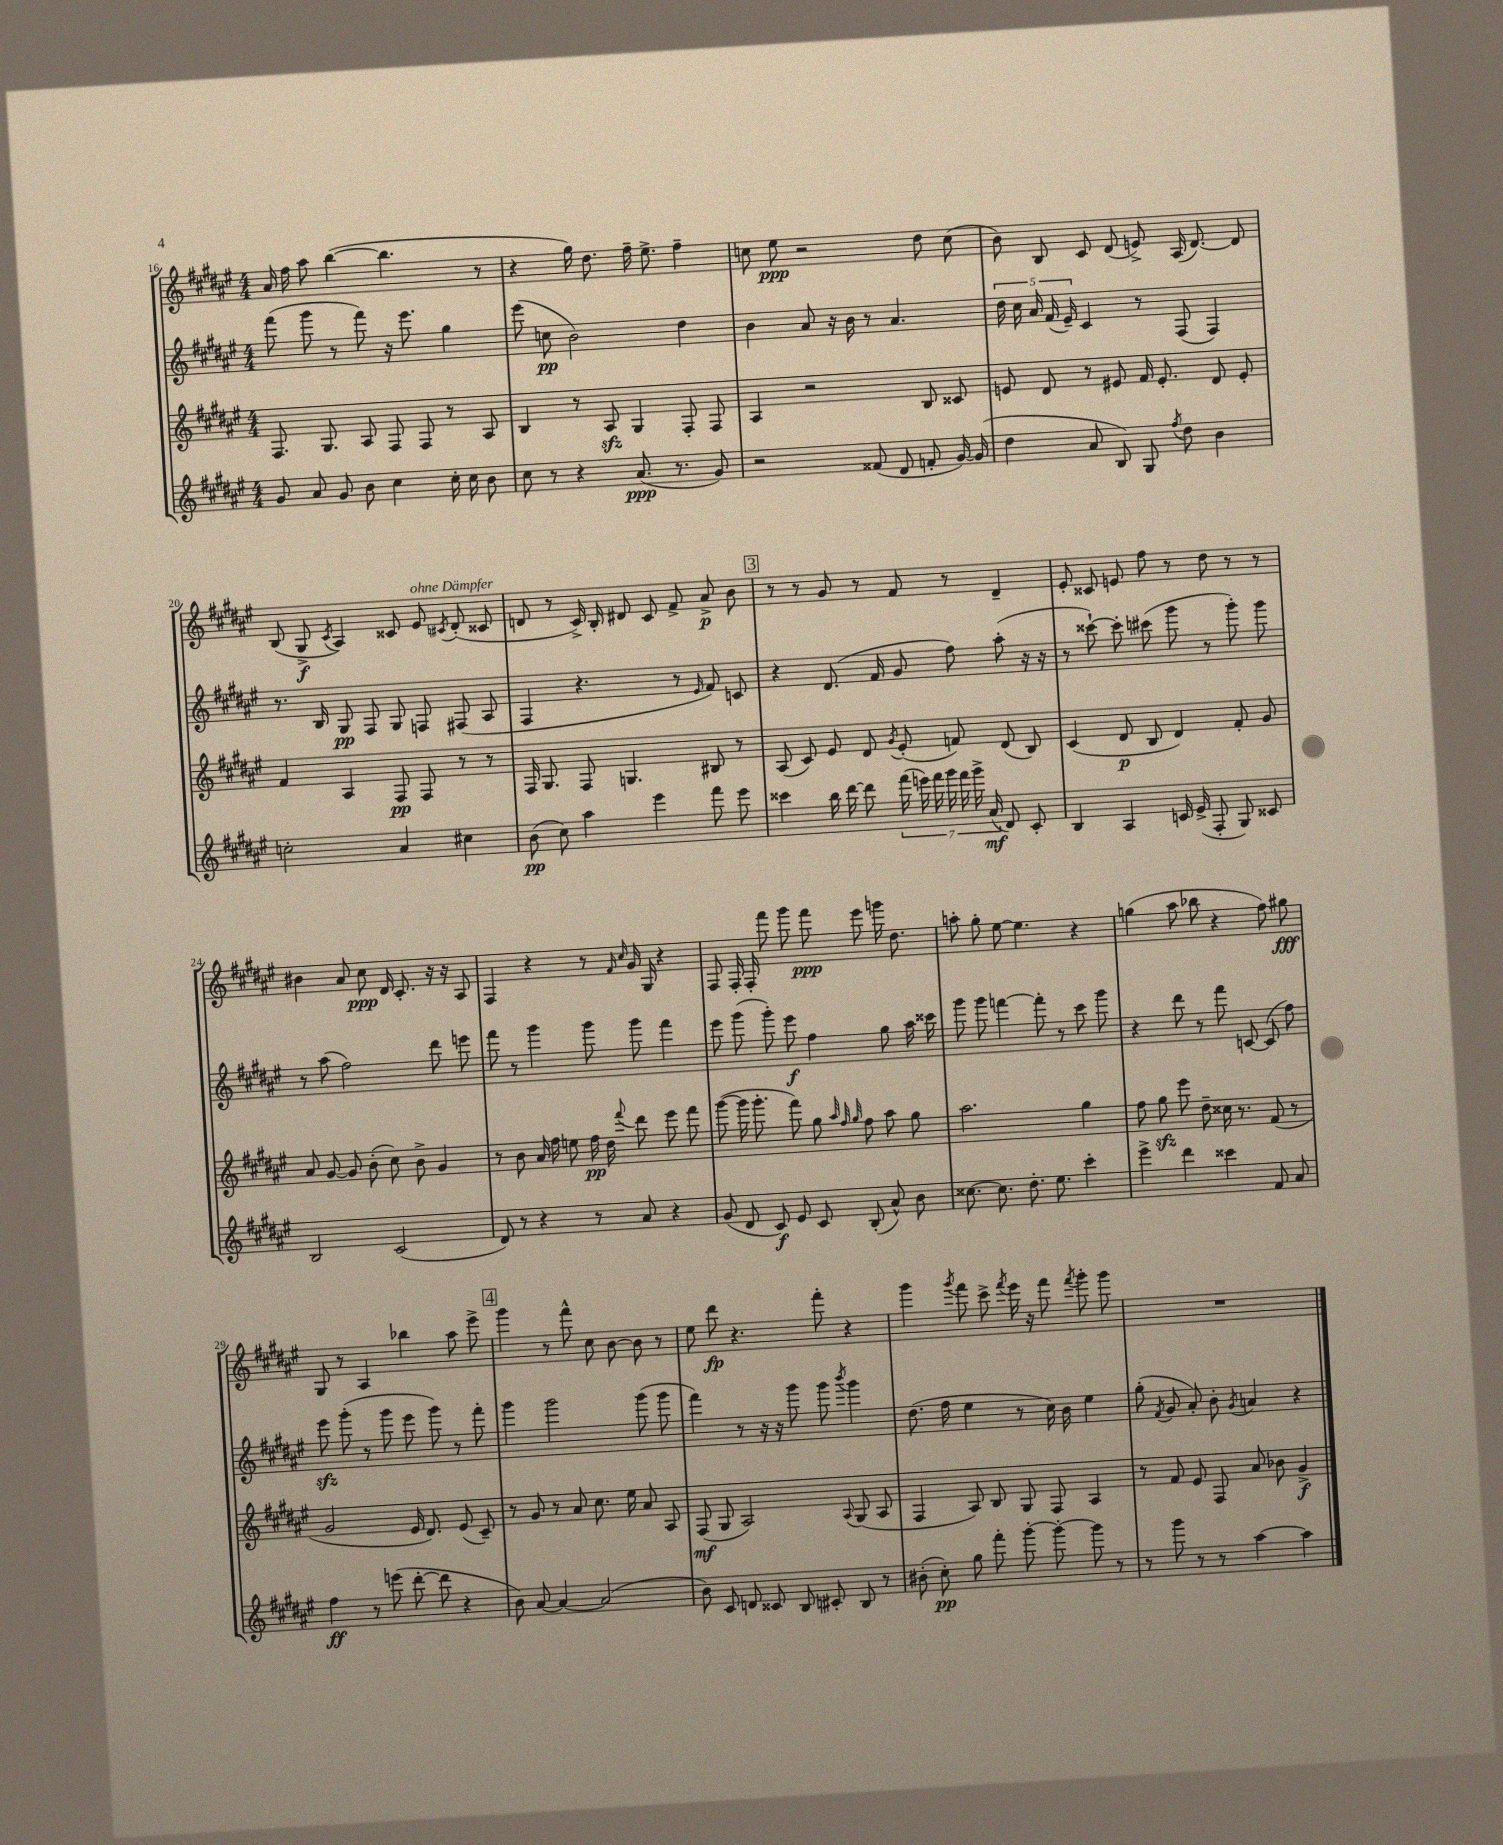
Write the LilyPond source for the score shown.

<<
\new StaffGroup <<
\new Staff = "s0" {
    \clef treble \key fis \major \numericTimeSignature \time 4/4
    \autoBeamOff ais'16 fis''16 ais''8 b''4~( b''4. r8 |
    r4 gis''16) dis''8. fis''16-- eis''8.-> fis''4-- |
    c''8 eis''8\ppp r2 dis''8 c''8( |
    b'8) b8 cis'8 dis'8( e'8->) ais16( dis'8.~) dis'8 |
    b8( gis8->\f \acciaccatura { cis'8 } ais4) cisis'8 eis'8^\markup { \italic "ohne Dämpfer" } \acciaccatura { cis'8 } dis'8-.( cisis'8 |
    d'8 r8 cis'16->) b16-. dis'8 cis'8 fis'8-> ais'8->\p b'8 |
    \mark \markup { \box "3" } r8 r8 gis'8 r8 fis'8 r8 dis'4-- |
    eis'8-. cisis'8 e'8 fis''8 r8 dis''8 r8 r8 |
    bis'4 ais'8 cis''8\ppp dis'16 cis'8.-. r16 r16 ais8 |
    fis4 r4 r8 \grace { fis'16 cis''16 } gis'16 gis16 r4 |
    fis8 fis16-. fis16-. fis'''8 gis'''8 fis'''8\ppp eis'''8 g'''16 dis''8. |
    a''8-. gis''8-. eis''8~ eis''4. r4 |
    g''4( ais''8 bes''8 r4 fis''8) gis''8\fff |
    gis8 r8 ais4 bes''4 ais''8 eis'''8-> |
    \mark \markup { \box "4" } gis'''4 r8 fis'''8-^ cis''8 b'8~ b'8 r8 |
    eis''8 dis'''8\fp r4. fis'''8-. r4 |
    gis'''4 \acciaccatura { gis'''8 } fis'''8 cis'''8-> \acciaccatura { fis'''8 } eis'''16 r16 fis'''8 \acciaccatura { fis'''8 } gis'''8-. gis'''8 |
    R1 \bar "|." |
}
\new Staff = "s1" {
    \clef treble \key fis \major \numericTimeSignature \time 4/4
    \autoBeamOff fis'''8( gis'''8 r8 fis'''8) r16 eis'''8. gis''4 |
    eis'''8( c''8\pp b'2) dis''4 |
    b'4 ais'8 r16 b'16 r8 ais'4. |
    \tuplet 5/4 { dis''16 cis''16 ais'16 fis'16( eis'16--) } cis'4 r8 fis8( fis4) |
    r8. b16 gis8\pp fis8 gis8 f8 fis8( ais8 |
    fis4 r4. r8 \grace { eis'16 } fis'8) c'8 |
    \mark \markup { \box "3" } r4 dis'8.( fis'16 gis'8 fis''8) ais''8-.( r16 r16 |
    r8 cisis'''8~-!) cisis'''8-. cis'''8( gis'''8 r8 gis'''8-.) gis'''8 |
    r8 ais''8( fis''2) dis'''8 e'''8 |
    fis'''8 r8 gis'''4 gis'''8 gis'''8 fis'''4 |
    eis'''8 gis'''8( gis'''8-.) eis'''8\f fis''4 gis''8 ais''16 cisis'''16 |
    gis'''8 gis'''8 f'''4~ f'''8-. r8 cis'''8 gis'''8 |
    r4 dis'''8 r8 fis'''8 c'8~ c'8( fis''8) |
    eis'''8\sfz gis'''8-.( r8 gis'''8 eis'''8 gis'''8) r8 fis'''8-. |
    \mark \markup { \box "4" } gis'''4 gis'''2 gis'''8( gis'''8 |
    fis'''4) r8 r16 r16 gis'''8 gis'''8 \acciaccatura { b'''8 } gis'''4 |
    dis''8.( fis''16 eis''4 r8 cis''16) b'16 eis''4 |
    gis''8-.( \acciaccatura { fis'8 } gis'8 ais'8-.) b'8-. \acciaccatura { gis'8 } a'4 r4 \bar "|." |
}
\new Staff = "s2" {
    \clef treble \key fis \major \numericTimeSignature \time 4/4
    \autoBeamOff fis8. gis8. ais8 fis8 fis8 r8 ais8 |
    b4 r8 ais8\sfz gis4 fis8-. fis8 |
    ais4 r2 b8 cisis'8 |
    e'8 dis'8 r8 eis'8 fis'16 eis'8.-. dis'8 eis'8-. |
    fis'4 ais4 fis8\pp fis8 r8 r8 |
    fis16 gis8. fis8 g4. bis8 r8 |
    \mark \markup { \box "3" } ais8( cis'8) eis'8 dis'8 \acciaccatura { gis'8 } eis'8-.( f'8) dis'8( b8) |
    cis'4( dis'8\p b8 dis'4) fis'8-. gis'8 |
    ais'8 gis'8~ gis'8 b'8-.( cis''8) b'8-> gis'4 |
    r8 b'8 ais'16 fis''16 e''8 fis''16\pp dis''16 \appoggiatura { fis'''8 } dis'''8 eis'''8 fis'''8 |
    gis'''8~( gis'''16 gis'''8.-. fis'''8) gis''8 \grace { ais''32 fis''32 gis''32 } fis''8 ais''8 gis''8 |
    ais''2. gis''4 |
    fis''8 gis''8\sfz eis'''8 dis''8-- cisis''16 r8. fis'8( r8 |
    gis'2 eis'16 dis'8.) eis'8( cis'8--) |
    \mark \markup { \box "4" } r8 gis'8 r8 ais'8 cis''8. eis''16 ais'8 ais8 |
    fis8\mf( gis8 ais2) \appoggiatura { ais8 } gis8( ais8 |
    fis4 ais8) b8 gis8 fis8 ais4 |
    r8 fis'8 eis'8 fis8 ais'8 bes'8 gis'4->\f \bar "|." |
}
\new Staff = "s3" {
    \clef treble \key fis \major \numericTimeSignature \time 4/4
    \autoBeamOff gis'8 ais'8 gis'8 b'8 cis''4 cis''16-. cis''16 b'8 |
    cis''8 r8 r4 ais'8.\ppp( r8. gis'8) |
    r2 fisis'8( dis'8 f'8-. gis'16~) gis'16( |
    dis''4 ais'8 b8) gis8 \acciaccatura { fis''8 } dis''8 b'4 |
    c''2-. ais'4 cis''4 |
    b'8\pp( cis''8) ais''4 eis'''4 fis'''8 eis'''8 |
    \mark \markup { \box "3" } cisis'''4 b''16 dis'''16~ dis'''8 \tuplet 7/4 { fis'''16( e'''16) fis'''16 gis'''16 fis'''16 gis'''16-> ais'16\mf( } dis'8) cis'8-. |
    b4 ais4 c'16 eis'16->( fis8-. gis8) cisis'8 |
    b2 cis'2( |
    dis'8) r8 r4 r8 ais'8 r4 |
    gis'8( dis'8 cis'8\f) eis'8 cis'8 b8-.( ais'8-^) b'8 |
    cisis''8.~ cisis''8. dis''8.-. eis''8. cis'''4-. |
    eis'''4-> dis'''4 cisis'''4 fis'8 ais'8 |
    fis''4\ff r8 e'''8( dis'''8~-. dis'''8 r4 |
    \mark \markup { \box "4" } b'8) ais'8~ ais'4~ ais'2( |
    b'8) cis'8 d'8 cisis'8 b8 cis'8-. b8 r8 |
    bis'8-.( cis''8-.\pp) gis''8 fis'''8-. gis'''8~-. gis'''8~-. gis'''8 r8 |
    r8 gis'''8 r8 r8 ais''4~ ais''4 \bar "|." |
}
>>
>>
\layout { \context { \Score currentBarNumber = #16 } }
